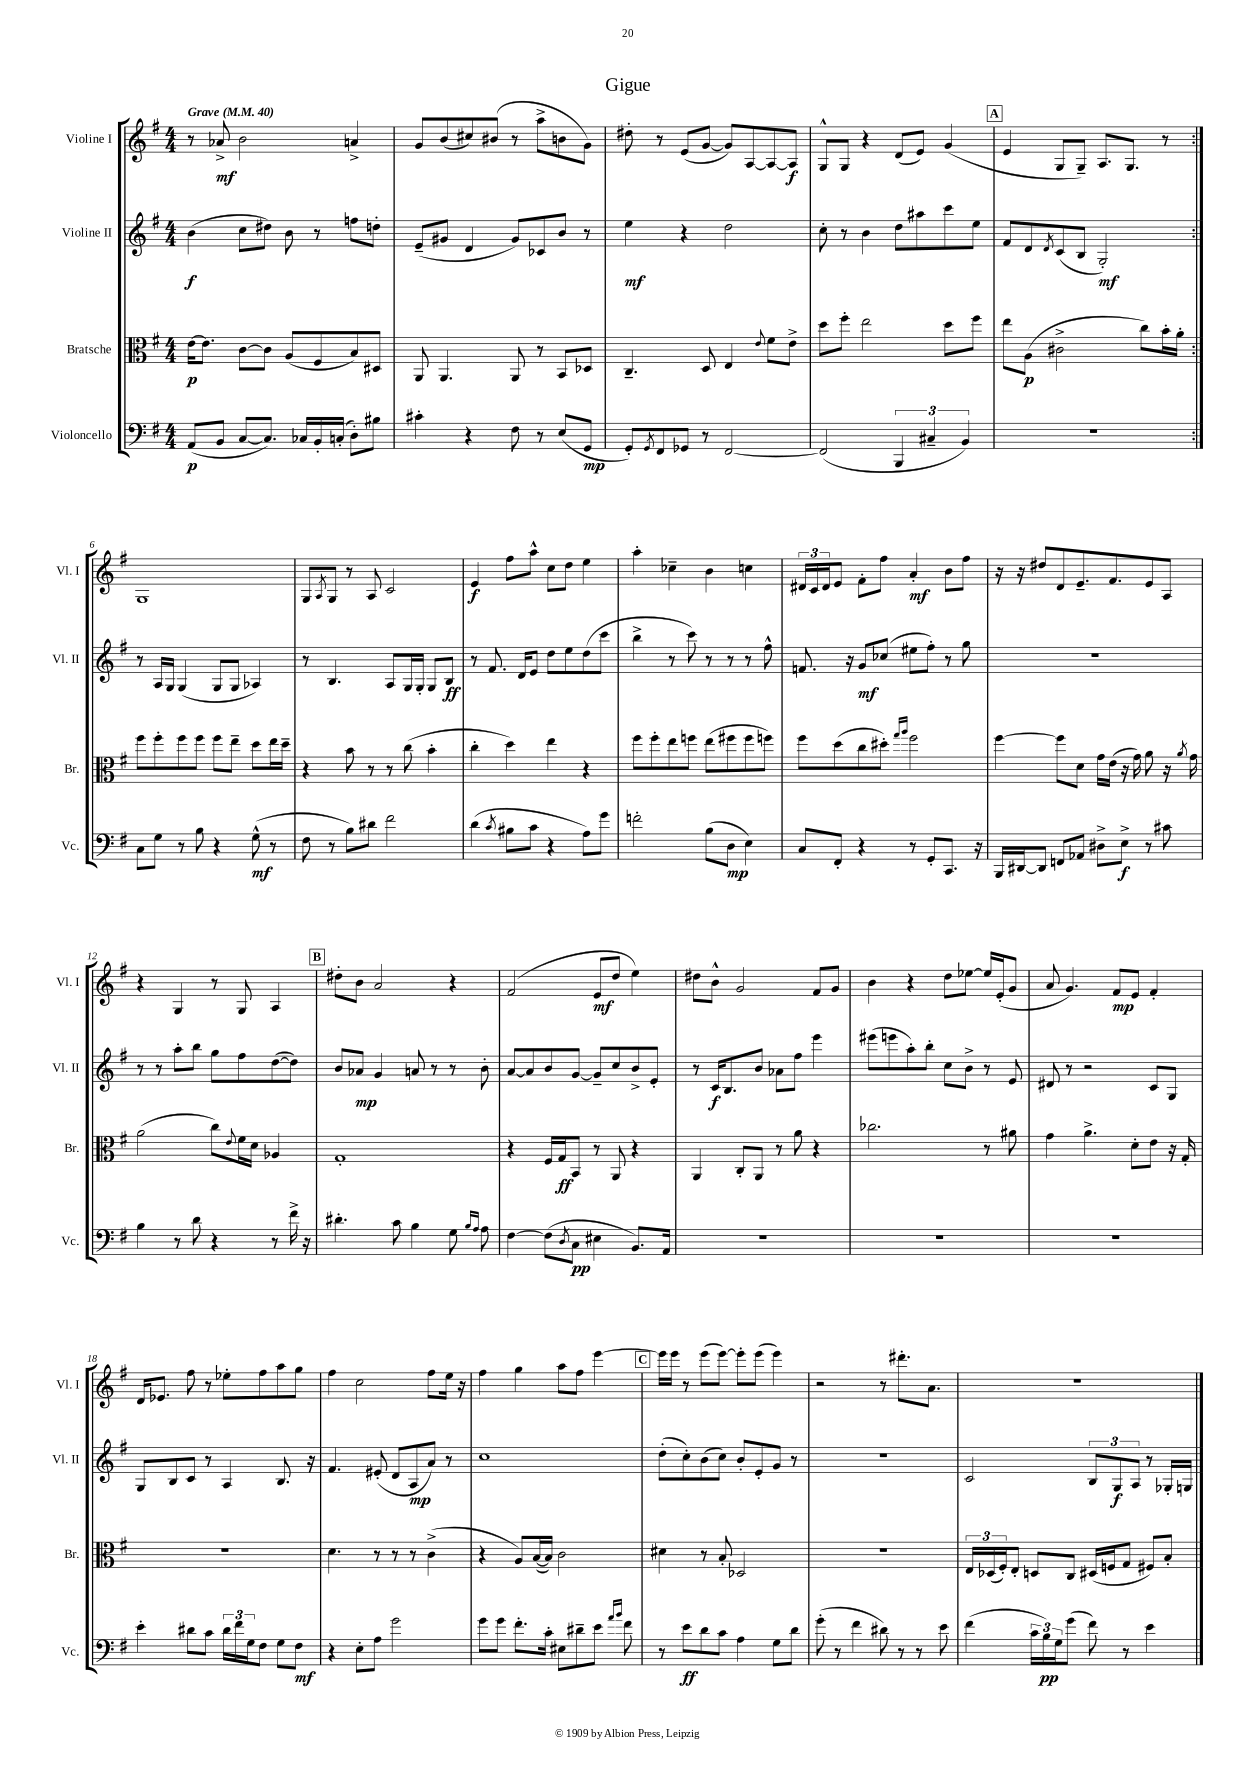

**kern	**kern	**kern	**kern
*staff4	*staff3	*staff2	*staff1
*clefF4	*clefC3	*clefG2	*clefG2
*k[f#]	*k[f#]	*k[f#]	*k[f#]
*M4/4	*M4/4	*M4/4	*M4/4
*MM40	*MM40	*MM40	*MM40
(8AA	[16e	(4b	8r
.	8.e]	.	.
8BB	.	.	8a-^
[8C	[8c	8cc	2b
8.C])	8c]	8dd#)	.
.	(8A	8b	.
16C-	.	.	.
16BB'	8F#	8r	.
(16C'	.	.	.
8D')	8B)	8ff	4a^
8B#	8D#	8dd'	.
=	=	=	=
4c#'	8AA	(8e~	8g
.	4.AA	8g#	(8b
4r	.	4d	8cc#)
.	.	.	(8b#
8F#	8AA	8g#)	8r
8r	8r	8c-	8aa^
(8E	8BB	8b	8b
8GG	8D-	8r	8g)
=	=	=	=
8GG')	4.C~	4ee	8dd#'
8qGG	.	.	.
8FF#	.	.	8r
8GG-	.	4r	(8e
8r	8D	.	[8g
[2FF#	4E	2dd	8g])
.	.	.	[8A
.	8qqe	.	.
.	8f#	.	8A_
.	8e^	.	8A]
=	=	=	=
(2FF#]	8dd	8cc'	8G^^
.	8ff#'	8r	8G
.	2ee	4b	4r
6BBB	.	8dd	(8d
.	.	8aa#	8e)
6C#~	.	.	.
.	8dd	8ccc	(4g
6BB)	.	.	.
.	8ff#	8ee	.
=	=	=	=
1r	8ee	8f#	4e
.	(8A	8d	.
.	.	8qd	.
.	2c#^	(8c	8G
.	.	8B	8G~)
.	.	2G')	8.A
.	.	.	8.G
.	8cc)	.	.
.	16b'	.	8r
.	16a'	.	.
=:|!	=:|!	=:|!	=:|!
8C	8ff#	8r	1G
8G	8ff#'	16A	.
.	.	16G	.
8r	8ff#	(4G	.
8B	8ff#	.	.
4r	8ff#	8G	.
.	8ee~	8G	.
(8G^^	8dd	4A-)	.
8r	16ee	.	.
.	16dd~	.	.
=	=	=	=
8F#	4r	8r	8G
.	.	.	8qA
8r	.	4.B	8G
8B)	8b	.	8r
8d#	8r	.	8A
2f#	8r	8A	2c
.	(8cc	16G	.
.	.	16G'	.
.	4b'	8G	.
.	.	8B	.
=	=	=	=
(4d	4cc'	8r	4e
.	.	8.f#	.
8qc	.	.	.
8B#	4dd)	.	8ff#
.	.	16d	.
8c	.	8e	8aa^^
4r	4ee	8dd	8cc
.	.	8ee	8dd
8A)	4r	(8dd	4ee
8g	.	8ccc	.
=	=	=	=
2f'	8ff#	4bb^	4aa'
.	8ff#'	.	.
.	8ee	8r	4cc-~
.	8ff	8ccc)	.
(8B	(8ee	8r	4b
8D	8ff#	8r	.
4E)	8ff#	8r	4cc
.	8ff)	8ff#^^	.
=	=	=	=
8C	8ff#	8.f	24d#
.	.	.	24c
.	.	.	24d#
8FF#'	(8dd	.	8e
.	.	16r	.
4r	8cc	8g	8f#'
.	8dd#')	(8cc-	8ff#
.	16qqgg	.	.
.	16qqaa	.	.
8r	2ff#	8ee#	4a'
8GG'	.	8ff#')	.
8.CC	.	8r	8b
.	.	8gg	8ff#
16r	.	.	.
=	=	=	=
16BBB	[4ff#	1r	16r
[16DD#	.	.	16r
8DD#]	.	.	8dd#
8FF	8ff#]	.	8d
8AA-	8d	.	8.e~
8D#^	16g	.	.
.	(16e	.	8.f#
8E^	16r	.	.
.	16g)	.	.
8r	8a	.	8e
8c#	16r	.	8A
.	8qa	.	.
.	16g	.	.
=	=	=	=
4B	(2a	8r	4r
.	.	8r	.
8r	.	8aa'	4G
8d	.	8bb	.
4r	8cc)	8gg	8r
.	8qqe	.	.
.	16f#	8ff#	8G
.	16d	.	.
8r	4A-	([8dd	4A
16f#^	.	8dd])	.
16r	.	.	.
=	=	=	=
4.d#'	1G'	8b	8dd#'
.	.	8a-	8b
.	.	4g	2a
8c	.	.	.
4B	.	8a	.
.	.	8r	.
8G	.	8r	4r
16qqB	.	.	.
16qqA	.	.	.
8A	.	8b'	.
=	=	=	=
[4F#	4r	[8a	(2f#
.	.	8a]	.
(8F#]	16F#	8b	.
.	16G	.	.
8qD	.	.	.
8C	8BB	[8g	.
4E#	8r	8g~]	8e
.	8AA	8cc	8dd
8.BB)	4r	8b^	4ee)
.	.	8e'	.
16AA	.	.	.
=	=	=	=
1r	4AA	8r	8dd#
.	.	16c	8b^^
.	.	8.B	.
.	8C'	.	2g
.	8AA	8b	.
.	8r	8a-	.
.	8a	8ff#	.
.	4r	4eee	8f#
.	.	.	8g
=	=	=	=
1r	2.cc-	(8eee#	4b
.	.	8eee	.
.	.	8aa')	4r
.	.	8bb'	.
.	.	8cc	8dd
.	.	8b^	[8ee-
.	8r	8r	16ee-]
.	.	.	(16e'
.	8a#	8e	8g
=	=	=	=
1r	4g	8d#	8a
.	.	8r	4.g)
.	4.a^	2r	.
.	.	.	8f#
.	8d'	.	8e
.	8e	8c	4f#'
.	16r	8G	.
.	16G'	.	.
=	=	=	=
4e'	1r	8G	16d
.	.	.	8.e-
.	.	8B	.
8d#	.	8c	8ff#
8c	.	8r	8r
24d#	.	4A	8ee-'
24f#	.	.	.
24G	.	.	.
8F#	.	.	8ff#
8G	.	8.B	8aa
8F#	.	.	8gg
.	.	16r	.
=	=	=	=
4r	4.d	4.f#	4ff#
8E'	.	.	2cc
8A	8r	(8e#'	.
2g	8r	8d	.
.	8r	8A	.
.	(4c^	8a)	8ff#
.	.	8r	16ee
.	.	.	16r
=	=	=	=
8g	4r	1cc	4ff#
8g	.	.	.
8.f#'	8A)	.	4gg
.	([16B	.	.
16c'	16B])	.	.
8E#	2c	.	8aa
8d#~	.	.	8ff#
8e	.	.	[4eee
16qqa	.	.	.
16qqb	.	.	.
8f#	.	.	.
=	=	=	=
8r	4d#	(8dd'	16eee]
.	.	.	16eee
8e	.	8cc')	8r
8d	8r	(8b	(8eee
8c	8B'	8cc)	[8eee)
4A	2D-	8b'	8eee']
.	.	8e'	(8eee
8G	.	8g	4eee)
8d	.	8r	.
=	=	=	=
(8g'	1r	1r	2r
8r	.	.	.
4f#	.	.	.
8d#)	.	.	8r
8r	.	.	8.ddd#'
8r	.	.	.
.	.	.	8.a
8e	.	.	.
=	=	=	=
(4f#	24E	2c	1r
.	(24D-	.	.
.	24F#')	.	.
.	8E'	.	.
24c	8D	.	.
24B)	.	.	.
24G	.	.	.
(8g	8C	.	.
8f#)	(16D#	12B	.
.	16F	.	.
.	.	12G	.
8r	8G	.	.
.	.	12A	.
4e	8F#)	8r	.
.	8B'	16G-'	.
.	.	16G	.
==	==	==	==
*-	*-	*-	*-
